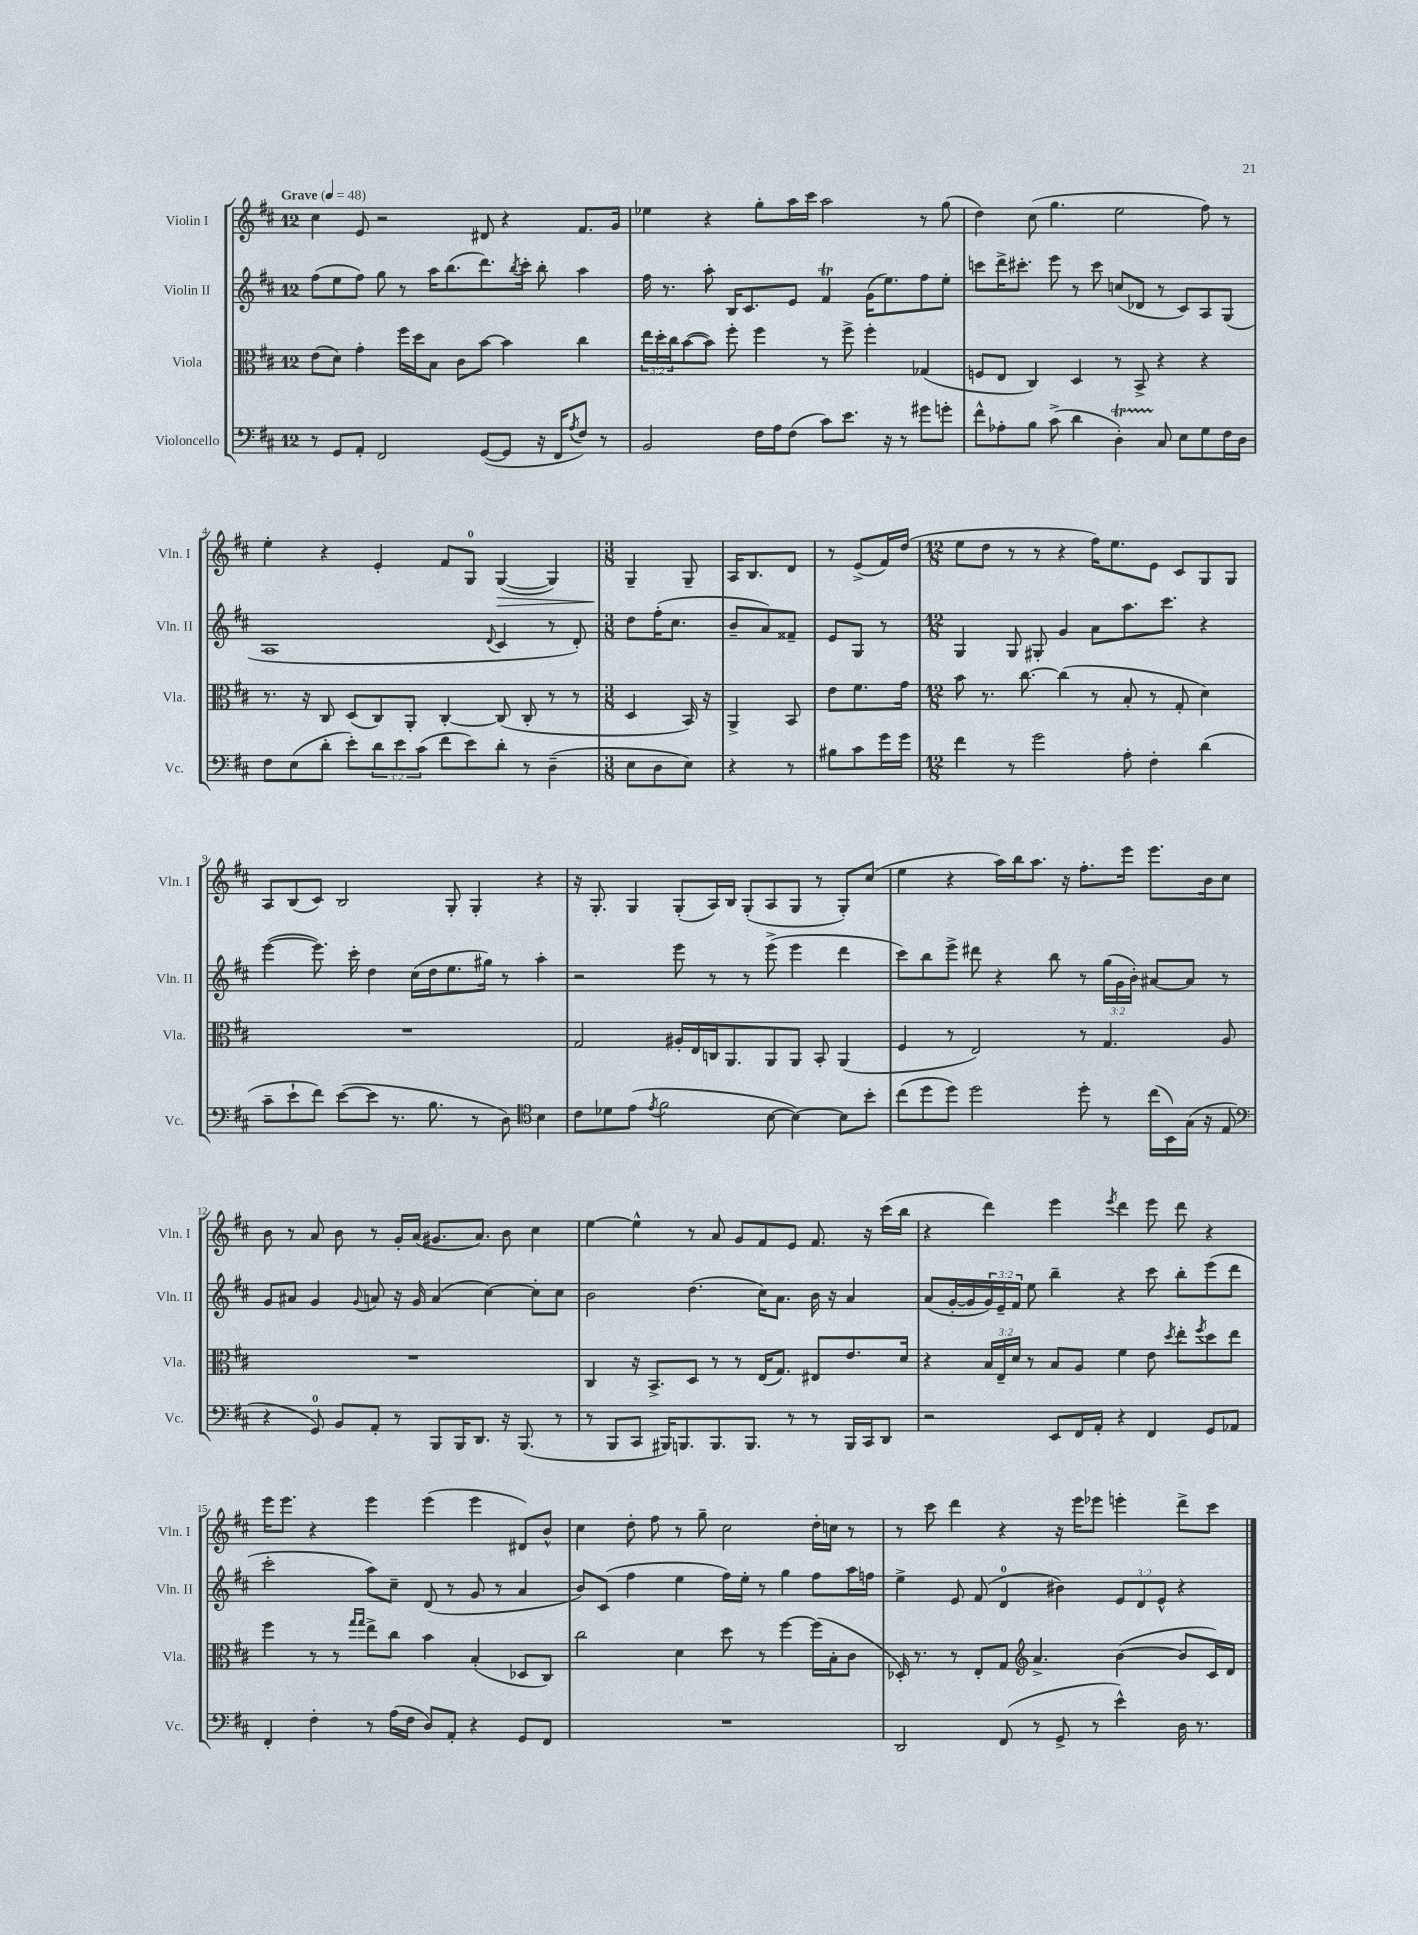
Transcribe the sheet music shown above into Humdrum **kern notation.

**kern	**kern	**kern	**kern
*staff4	*staff3	*staff2	*staff1
*clefF4	*clefC3	*clefG2	*clefG2
*k[f#c#]	*k[f#c#]	*k[f#c#]	*k[f#c#]
*M12/8	*M12/8	*M12/8	*M12/8
*MM48	*MM48	*MM48	*MM48
8r	(8e	(8ff#	4cc#
8GG	8d)	8ee	.
8AA'	4g'	8ff#)	8e
2FF#	.	8gg	2r
.	16ff#	8r	.
.	16dd	.	.
.	8B	16aa	.
.	.	(8.bb	.
.	8c#	.	.
([8GG	[8b	8.ddd)	8d#
8GG]	4b]	.	4r
.	.	8qbb	.
.	.	16ccc#'	.
16r	.	8bb'	.
16FF#	.	.	.
8qA	.	.	.
8F#)	4cc#	4aa	8.f#
8r	.	.	.
.	.	.	16g
=	=	=	=
2BB	24ee	16ff#	4ee-
.	24dd'	.	.
.	.	8.r	.
.	24cc#	.	.
.	([8b	.	.
.	8b])	8aa'	4r
.	8ff#'	16B	.
.	.	8.c#	.
16F#	4ff#	.	8gg'
16A	.	.	.
(8F#	.	8e	16aa
.	.	.	16ccc#
8c#)	8r	4f#	2aa
8.e	8ff#^	.	.
.	4ff#'	(16g	.
16r	.	8.ee)	.
8r	.	.	.
8g#	(4G-	8ff#	8r
8g'	.	8ee'	(8gg
=	=	=	=
8f#^^	8F	8ccc	4dd)
8A-'	8E	16ddd^	.
.	.	8.ccc#'	.
8B	4C#)	.	(8cc#
(8c#^	.	8eee	4.gg
4d	4D	8r	.
.	.	8ccc#	.
4D')	8r	(8cc	2ee
.	8BB^	8d-	.
8C#	4r	8r	.
8E	.	8c#)	.
8G	4r	8A	8ff#)
16F#	.	(8G	8r
16D	.	.	.
=	=	=	=
8F#	8.r	1A	4ee'
(8E	.	.	.
.	16r	.	.
8d'	8C#	.	4r
8e')	(8D	.	.
12d	8C#)	.	4e'
12e	.	.	.
.	8AA'	.	.
(12c#	.	.	.
8f#	[4C#'	.	8f#
8e)	.	.	8G
.	.	8qqd	.
8d'	(8C#]	4c#	([4G
8r	8C#'	.	.
(4D~	8r	8r	4G])
.	8r	8d')	.
=	=	=	=
*M3/8	*M3/8	*M3/8	*M3/8
8E	4D	8dd	4G~
8D	.	(16ff#'	.
.	.	8.cc#	.
8E)	16BB)	.	8G~
.	16r	.	.
=	=	=	=
4r	4AA^	8b~	16A
.	.	.	8.B
.	.	8a)	.
8r	8BB	8f##~	8d
=	=	=	=
8B#	8e	8e	8r
8c#	8.f#	8G	(8e^
16g	.	8r	16f#)
16g	16g	.	(16dd
=	=	=	=
*M12/8	*M12/8	*M12/8	*M12/8
4f#	8b	4G	8ee
.	8.r	.	8dd
8r	.	8G	8r
.	[8.cc#	.	.
2g	.	8G#'	8r
.	(4cc#]	4g	4r
.	8r	8a	16ff#)
.	.	.	8.ee
8A'	8B'	8.aa	.
4F#'	8r	.	8e
.	.	8.ccc#	.
.	8G'	.	8c#
(4d	4d)	4r	8G
.	.	.	8G
=	=	=	=
8c#~	1.r	([4eee	8A
8e`	.	.	(8B
8f#)	.	8.eee])	8c#)
([8e	.	.	2B
.	.	16ccc#'	.
8e]	.	4dd	.
8.r	.	.	.
.	.	(16cc#	.
8.B	.	16dd	.
.	.	8.ee	8G'
8r	.	.	4G'
.	.	16gg#)	.
8D)	.	8r	.
*clefC4	*	*	*
4B	.	4aa'	4r
=	=	=	=
8c#	2G	2r	16r
.	.	.	8.G'
8d-	.	.	.
(8e	.	.	4G
8qe	.	.	.
2f#	.	.	.
.	16A#'	8eee	(8G'
.	16E	.	.
.	16C	8r	16A)
.	8.AA	.	16B
.	.	8r	(8G'
[8B	8AA	(8eee^	8A
4B_)	8AA	4eee	8G
.	8BB'	.	8r
8B]	(4AA	4ddd	8G')
8b'	.	.	(8cc#
=	=	=	=
(8cc#	4F#	8ccc#)	4ee
8dd	.	8bb	.
8dd)	8r	8eee^	4r
2dd	2E)	8ddd#	.
.	.	4r	16aa)
.	.	.	16bb
.	.	.	8.aa
.	.	8bb	.
.	.	.	16r
8dd'	8r	8r	8.ff#'
8r	4.G	(24gg	.
.	.	24g	.
.	.	.	16eee
.	.	24b')	.
(16cc#	.	[8a#	8.eee
16BB)	.	.	.
(16G	.	8a#]	.
16r	.	.	16b
8E	8A	8r	8cc#
=	=	=	=
*clefF4	*	*	*
4r	1.r	8g	8b
.	.	8a#	8r
8GG)	.	4g	8a
8BB	.	.	8b
.	.	8qqg	.
8AA'	.	8a	8r
8r	.	16r	16g'
.	.	16g	(16a
8BBB	.	(4a	8.g#
16BBB	.	.	.
8.DD	.	.	8.a)
.	.	[4cc#)	.
16r	.	.	8b
(8.BBB	.	.	.
.	.	8cc#']	4cc#
8r	.	8cc#	.
=	=	=	=
8r	4C#	2b	[4ee
8BBB	.	.	.
8CC#	16r	.	4ee^^]
.	8.BB^	.	.
16BBB#)	.	.	.
8.BBB	.	.	.
.	8D	(4.dd	8r
8.BBB	8r	.	8a
.	8r	.	8g
8.BBB	.	.	.
.	(16E	16cc#)	8f#
.	8.G)	8.a	.
8r	.	.	8e
8r	8E#	16b	8.f#
.	.	16r	.
16BBB	8.e	4a	.
16CC#	.	.	16r
8DD	.	.	(16ccc#
.	16d	.	16bb
=	=	=	=
2r	4r	(8a	4r
.	.	[16g'	.
.	.	16g]	.
.	24B	24g)	4ddd)
.	24E~	24e~	.
.	24d	24f#	.
.	8r	8ee	.
8EE	8B	4bb~	4eee
16FF#	8A	.	.
16AA'	.	.	.
.	.	.	8qeee
4r	4f#	4r	4ddd
4FF#	8e	8ccc#	8eee
.	8qdd	.	.
.	8ee'	8bb'	8ddd
.	8qff#	.	.
8GG	8dd	(8eee	4r
8AA-	8ee	8ddd	.
=	=	=	=
4FF#'	4ff#	2ccc#'	16eee
.	.	.	8.eee
4F#'	8r	.	4r
.	8r	.	.
.	16qqgg	.	.
.	16qqgg	.	.
8r	8ee^	8aa)	4eee
(16A	8cc#	8cc#~	.
16F#	.	.	.
8D)	4b	(8d	(4eee
8AA'	.	8r	.
4r	(4B'	8g	4eee
.	.	8r	.
8GG	8D-	4a	8d#)
8FF#	8C#)	.	8b^^
=	=	=	=
1.r	2cc#	8b)	4cc#
.	.	(8c#	.
.	.	4ff#	8dd'
.	.	.	8ff#
.	4d	4ee	8r
.	.	.	8gg~
.	8dd	16ff#)	2cc#
.	.	16ee'	.
.	8r	8r	.
.	[4ff#	4gg	.
.	(16ff#]	8ff#	16dd'
.	16B'	.	16cc
.	8c#	16aa	8r
.	.	16ff	.
=	=	=	=
2DD	16D-')	4ee^	8r
.	8.r	.	.
.	.	.	8ccc#
.	8r	8e	4ddd
.	8E'	(8f#	.
(8FF#	8G	4d	4r
*	*clefG2	*	*
8r	4.a^	.	.
8GG^	.	4b#)	16r
.	.	.	16eee
8r	.	.	8eee-
4e^^)	([4b	12e	4eee'
.	.	12d	.
.	.	12e^^	.
16D	8b]	4r	8ddd^
8.r	.	.	.
.	16c#)	.	8ccc#
.	16d	.	.
==	==	==	==
*-	*-	*-	*-
